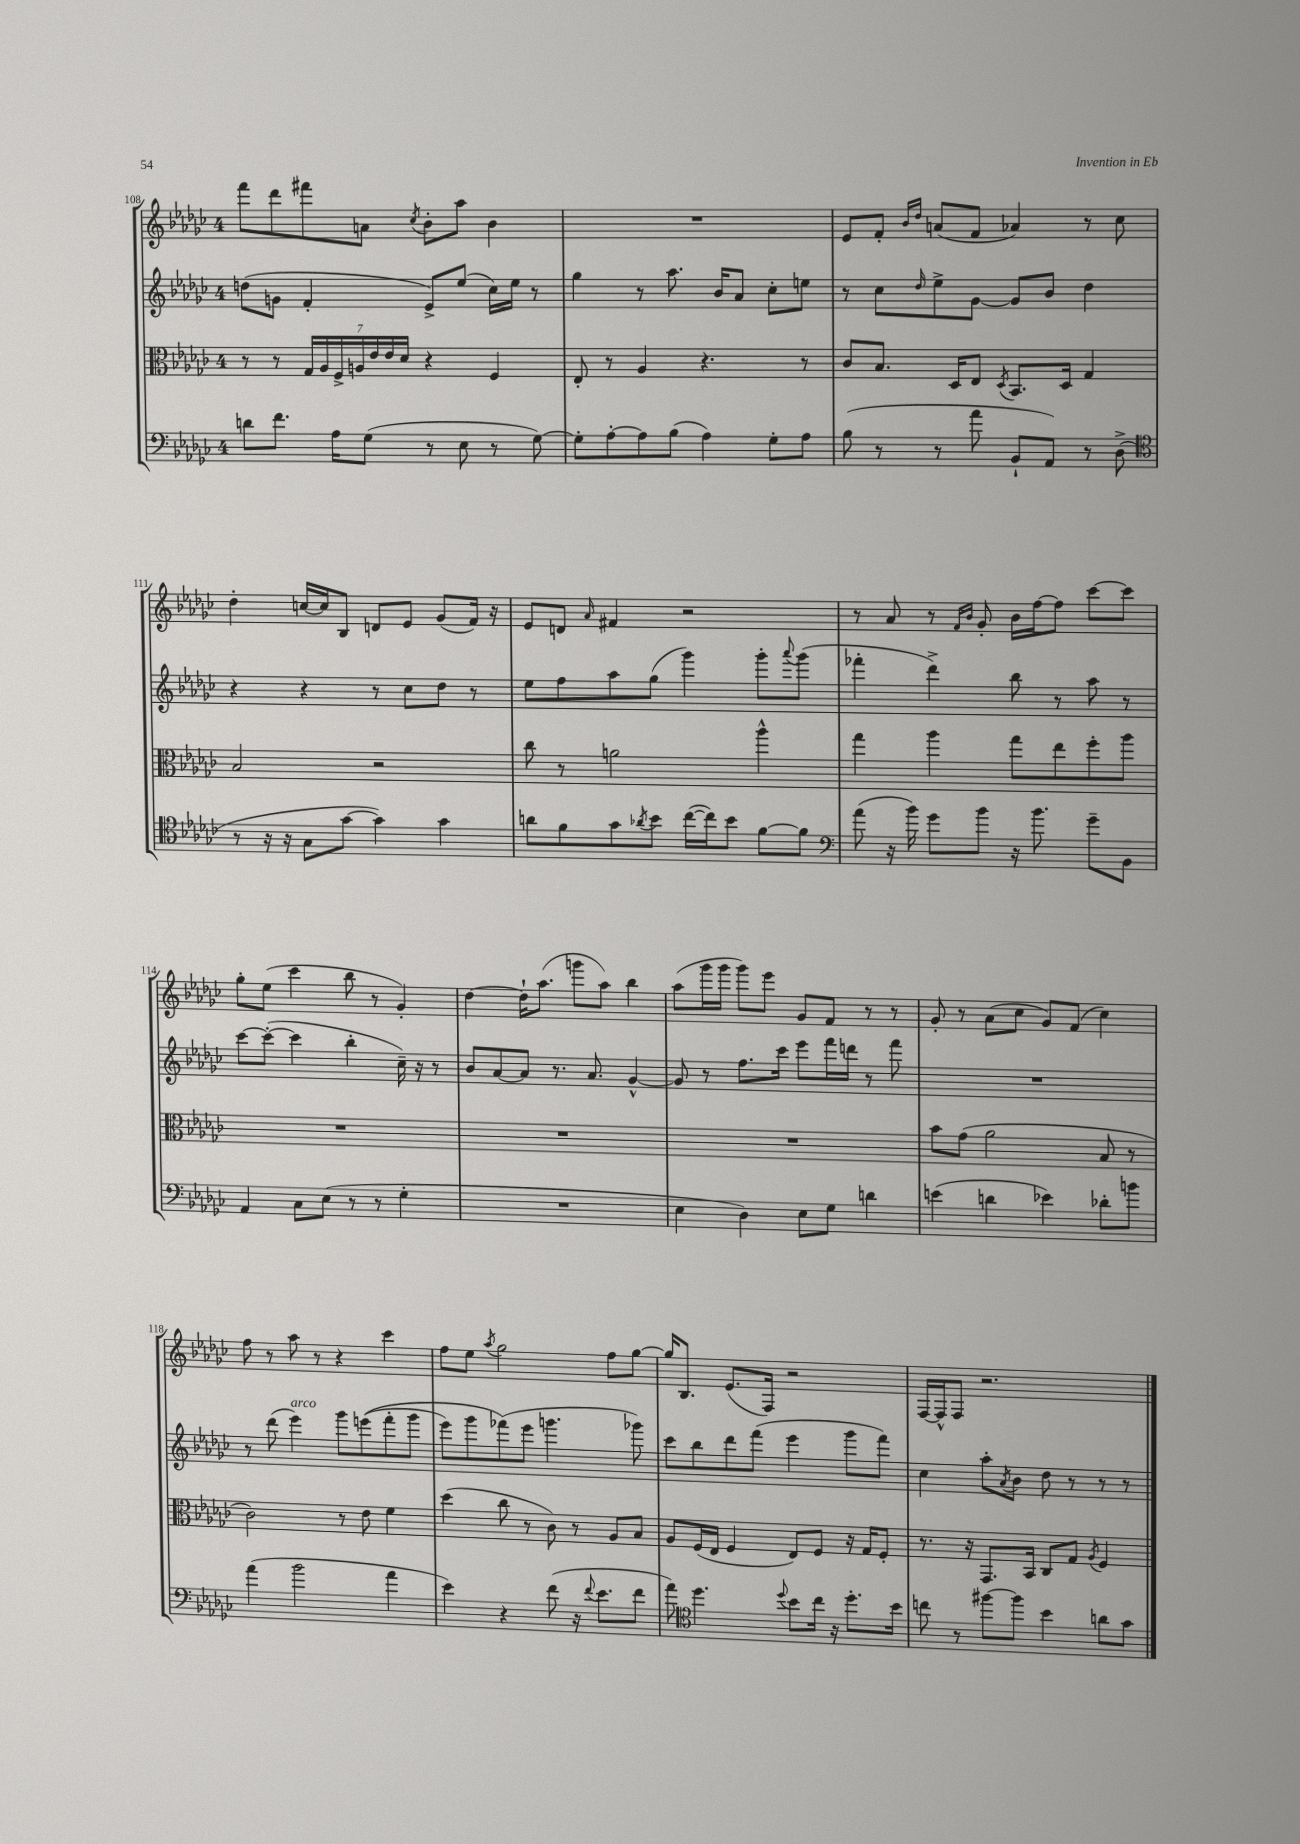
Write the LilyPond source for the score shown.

<<
\new StaffGroup <<
\new Staff = "s0" {
    \clef treble \key ges \major \once \override Staff.TimeSignature.style = #'single-digit \time 4/4
    f'''8 des'''8 fis'''8 a'8 \acciaccatura { ces''8 } bes'8-. aes''8 bes'4 |
    R1 |
    ees'8 f'8-. \grace { bes'16 des''16 } a'8( f'8 aes'4) r8 ces''8 |
    des''4-. c''16~ c''16 bes8 d'8 ees'8 ges'8( f'16) r16 |
    ees'8 d'8 \grace { aes'16 } fis'4 r2 |
    r8 aes'8 r8 \grace { f'16 bes'16 } ges'8-. bes'16 f''16~ f''8 ces'''8~ ces'''8 |
    ges''8-. ees''8( ces'''4 bes''8 r8 ges'4-.) |
    des''4~ des''16-! aes''8.( g'''8 aes''8) bes''4 |
    aes''8( ges'''16 ges'''16 ges'''8) ees'''8 ges'8 f'8 r8 r8 |
    ges'8-. r8 aes'8( ces''8 ges'8) f'8( ces''4) |
    f''8 r8 aes''8 r8 r4 ces'''4 |
    f''8 ees''8 \acciaccatura { aes''8 } ges''2 f''8 ges''8~ |
    ges''16 bes8. ees'8.( f16) r2 |
    f16~ f16-^ f8 r2. \bar "|." |
}
\new Staff = "s1" {
    \clef treble \key ges \major \once \override Staff.TimeSignature.style = #'single-digit \time 4/4
    d''8( g'8 f'4-. ees'8->) ees''8( ces''16) ees''16 r8 |
    ges''4 r8 aes''8. bes'16 aes'8 ces''8-. e''8 |
    r8 ces''8 \grace { des''16 } ees''8-> ges'8~ ges'8 bes'8 des''4 |
    r4 r4 r8 ces''8 des''8 r8 |
    ees''8 f''8 aes''8 ges''8( ges'''4) ges'''8-. \appoggiatura { aes'''8 } ges'''8( |
    fes'''4-. des'''4->) bes''8 r8 aes''8 r8 |
    ces'''8~ ces'''8~-.( ces'''4 bes''4-. ces''16--) r16 r8 |
    bes'8 aes'8~ aes'8 r8. aes'8. ges'4~-^ |
    ges'8 r8 f''8. ces'''16 ees'''8 f'''16 d'''16 r8 f'''8 |
    R1 |
    r8 des'''8( ees'''4^\markup { \italic "arco" }) ges'''8 e'''8(\( f'''8-. ges'''8 |
    ees'''8) ges'''8 fes'''8(\) ees'''8 g'''4. ges'''8) |
    ces'''8 bes''8 des'''8 f'''8( ees'''4 ges'''8 f'''8) |
    ces''4 aes''8-. \acciaccatura { aes'8 } bes'8 des''8 r8 r8 r8 \bar "|." |
}
\new Staff = "s2" {
    \clef alto \key ges \major \once \override Staff.TimeSignature.style = #'single-digit \time 4/4
    r8 r8 \tuplet 7/4 { ges16 aes16 f16-> a16 ees'16 ees'16 des'16 } r4 f4 |
    ees8-. r8 aes4 r4. r8 |
    ces'8 bes8. des16 ees8 \acciaccatura { des8 } bes,8. des16 ges4 |
    bes2 r2 |
    ces''8 r8 a'2 aes''4-^ |
    ges''4 aes''4 ges''8 ees''8 f''8-. aes''8 |
    R1 |
    R1 |
    R1 |
    bes'8 ges'8( aes'2 bes8 r8 |
    ces'2) r8 ees'8 f'4 |
    des''4( ces''8 r8 ces'8) r8 aes8 bes8 |
    aes8 f16( ees16 f4 ees8) f8 r16 ges16 f8-. |
    r8. r16 ges,8. bes,16 ces8 ges8 \acciaccatura { aes8 } f4 \bar "|." |
}
\new Staff = "s3" {
    \clef bass \key ges \major \once \override Staff.TimeSignature.style = #'single-digit \time 4/4
    d'8 f'8. aes16 ges8( r8 ees8 r8 ges8~) |
    ges8-. aes8~-. aes8 bes8( aes4) ges8-. aes8 |
    bes8( r8 r8 aes'8 bes,8-! aes,8) r8 des8->( |
    \clef tenor r8 r16 r16 ges8 ges'8~ ges'4) ges'4 |
    a'8 f'8 ges'8 \acciaccatura { aes'8 } bes'8 ces''16~( ces''16) bes'8 f'8~ f'8 |
    \clef bass aes'8( r16 bes'16) ges'8 bes'8 r16 bes'8. ges'8-- bes,8 |
    aes,4 ces8 ees8( r8 r8 ges4-. |
    R1 |
    ees4 des4) ees8 ges8 d'4 |
    e'4( d'4 ees'4) des'8-. b'8 |
    aes'4( bes'2 aes'4 |
    ees'4) r4 f'8( r16 \appoggiatura { f'8 } ees'8. f'8 |
    aes'8) \clef tenor des''4. \appoggiatura { des''8 } bes'8 ces''16 r16 des''8.-. bes'16 |
    c''8 r8 fis''8~ fis''8 bes'4 a'8 ges'8 \bar "|." |
}
>>
>>
\layout { \context { \Score currentBarNumber = #108 } }
